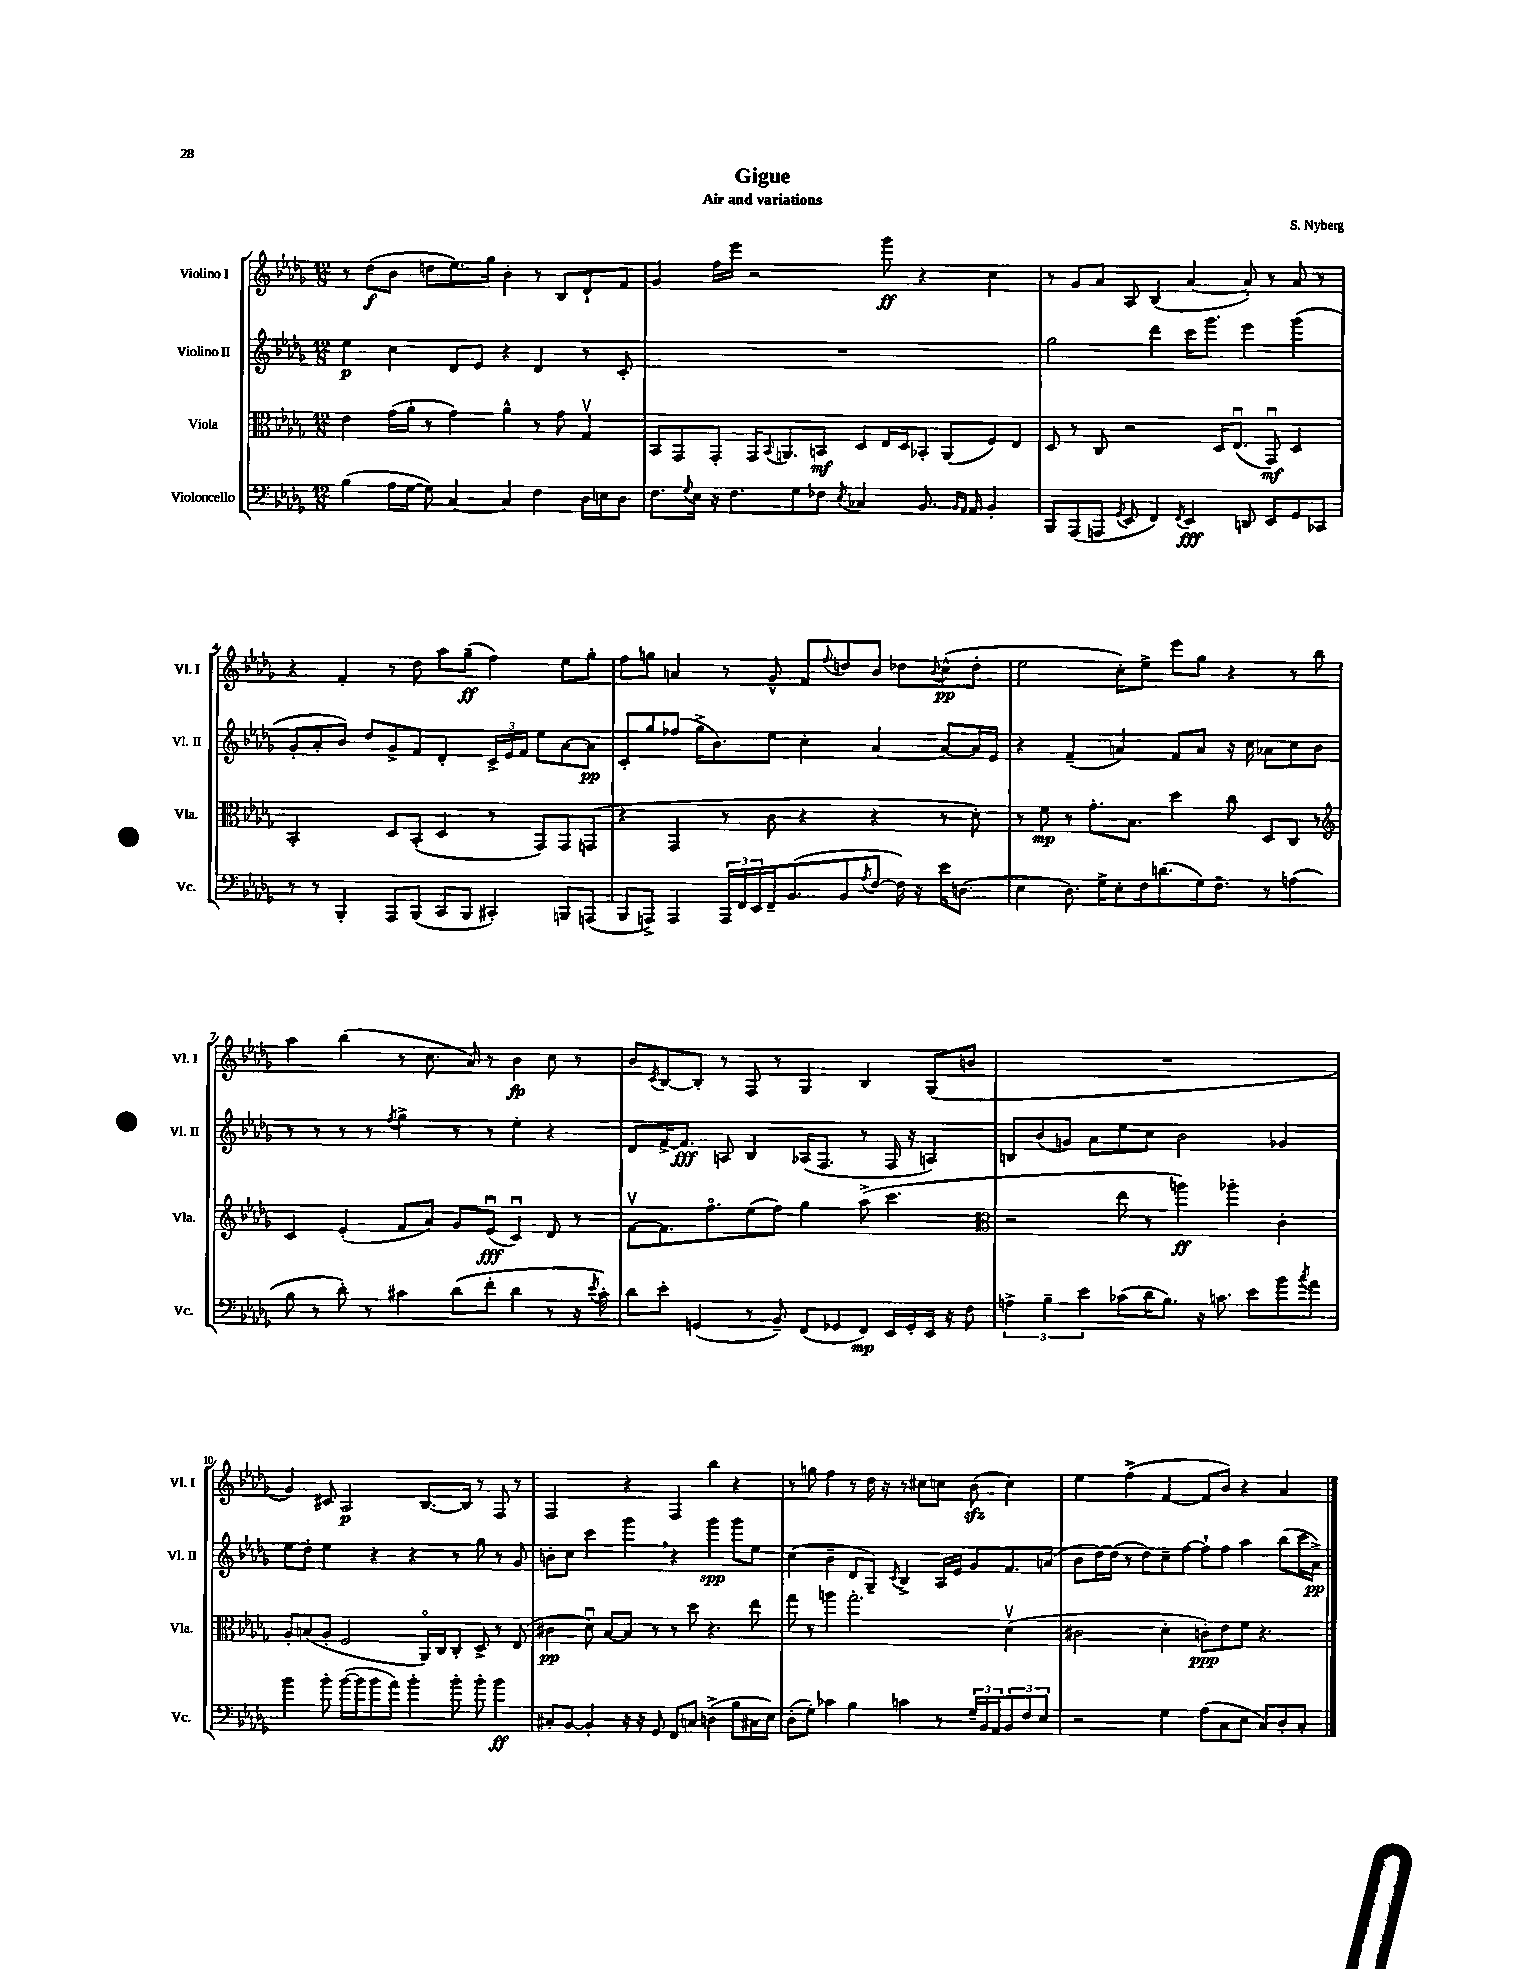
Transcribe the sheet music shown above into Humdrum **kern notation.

**kern	**kern	**kern	**kern
*staff4	*staff3	*staff2	*staff1
*clefF4	*clefC3	*clefG2	*clefG2
*k[b-e-a-d-g-]	*k[b-e-a-d-g-]	*k[b-e-a-d-g-]	*k[b-e-a-d-g-]
*M12/8	*M12/8	*M12/8	*M12/8
(4B-	4e-	4ee-	8r
.	.	.	(8dd-
16A-	(16g-	4cc	8b-
[16G-	16a-'	.	.
8G-])	8r	.	8dd
[4C	4g-)	8d-	8.ee-)
.	.	8e-	.
.	.	.	16gg-
4C]	4a-^^	4r	4b-'
4F	8r	4d-	8r
.	8g-	.	8B-
16D-	4G-v	8r	8d-`
16E	.	.	.
8D-	.	8c'	8f
=	=	=	=
8.F	8BB-	1.r	4g-
.	8GG-	.	.
8qqG-	.	.	.
16E-	.	.	.
16r	8GG-'	.	16ff
8.F	.	.	16eee-
.	16GG-	.	2r
.	8qqBB-	.	.
.	8.AA	.	.
8G-	.	.	.
8F-	8BB	.	.
8qE-	.	.	.
4C-	8D-	.	.
.	16E-	.	8ggg-
.	16D-	.	.
8.BB-	8BB-'	.	4r
.	(8AA	.	.
16qqBB-	.	.	.
16qqAA-	.	.	.
16AA-	.	.	.
4BB-'	8F)	.	4cc
.	8E-	.	.
=	=	=	=
8BBB-	8D-	2gg-	8r
(8AAA-	8r	.	8g-
8AAA	8C	.	8a-
8qGG-	.	.	.
8EE-	2r	.	8A-
4FF)	.	4ddd-	(4B-
8qFF	.	.	.
4EE-	.	16ccc	[4a-
.	.	8.ggg-	.
.	16D-	.	.
.	(8.E-u	.	.
8DD	.	4eee-	8a-'])
8EE-	8GG-u)	.	8r
8GG-	4D-	(4ggg-	8a-
8CC-	.	.	8r
=	=	=	=
8r	2BB-'	8g-'	4r
8r	.	8a-'	.
4BBB-'	.	8b-)	4f'
.	.	8dd-	.
8AAA-	8D-	8g-^	8r
(8BBB-	(8BB-'	8f	8dd-
8CC	4D-	4d-'	8aa-
8BBB-	.	.	(8gg-~
4CC#')	8r	24c^	4ff)
.	.	24e-	.
.	.	24f	.
.	8GG-)	8ee-	.
8BBB	8GG-	[8a-	8ee-
(8AAA	(8GG	8a-]	8gg-'
=	=	=	=
8BBB-	4r	8c'	8ff
8AAA^)	.	8gg-	8gg
4AAA	4GG-	(8ff-	4a
.	.	16gg-^	.
.	.	8.b-)	.
24AAA	8r	.	8r
24FF	.	.	.
24EE-	.	.	.
16FF~	8c	8ee-	8g-^^
(8.BB-	.	.	.
.	4r	4cc'	8f
.	.	.	8qqff
8BB-	.	.	8dd
8qA-	.	.	.
[8F	4r	[4a-	8b-
16F])	.	.	8dd-
16r	.	.	.
.	.	.	8qqb-
16e-	8r	8a-_	(8cc^^
(8.D	.	.	.
.	8d-')	16a-]	8dd-'
.	.	16e-	.
=	=	=	=
4E-	8r	4r	2ee-
.	8f	.	.
8.D-)	8r	(4f~	.
.	8.g-'	.	.
16G-^	.	.	.
8E-'	.	4a)	8cc')
.	8.B-	.	.
16F	.	.	8ee-^
(8.d	.	.	.
.	4dd-	8f	8eee-
16G-)	.	8a	8gg-
8.F~	.	.	.
.	8cc	16r	4r
.	.	16cc	.
8r	8D-	8a-	.
(4A	8C	8cc	8r
.	8r	8b-	8bb-
=	=	=	=
*	*clefG2	*	*
8B-	4c	8r	4aa-
8r	.	8r	.
8d-')	(4e-'	8r	(4bb-
8r	.	8r	.
.	.	8qff	.
4c#	8f	4gg-^	8r
.	8a-)	.	8.cc
(8d-	8g-	8r	.
.	.	.	16a-)
8f'	(8e-u	8r	8r
4d-	4cu)	4ee-'	4b-
8r	8d-	4r	8cc
16r	8r	.	8r
8qe-	.	.	.
16c#')	.	.	.
=	=	=	=
8d-	[8fv	8d-	8b-
.	.	.	8qc
8e-'	8.f]	[16f^	[8B-
.	.	8.f]	.
(4GG	.	.	8B-']
.	8.ffo	.	.
.	.	8A	8r
8r	(8ee-	4B-	8F
8BB-~)	8ff)	.	8r
(8FF	4gg-	(16A-	4G-
.	.	8.F	.
8GG-	.	.	.
8FF)	(8aa-^	8r	4B-
16EE-	4.ccc	16F	.
16GG-'	.	16r	.
16EE-	.	4A)	(8G-
16r	.	.	.
8F	.	.	8b
=	=	=	=
*	*clefC3	*	*
6A^	2r	8B	1.r
.	.	(8b-	.
6B-~	.	.	.
.	.	8g)	.
6e-	.	.	.
.	.	8a-	.
(8c-	8ee-	8ee-	.
16d-	8r	8cc	.
8.B-)	.	.	.
.	4aa)	2b-	.
16r	.	.	.
8.c	.	.	.
.	4aa-'	.	.
8e-	.	.	.
8b-	4c'	4g-	.
8qcc	.	.	.
8a-	.	.	.
=	=	=	=
4b-	8A-'	8ee-	4g-)
.	(8B	8dd-'	.
8b-'	8A-'	4ee-	8c#
([16b-	2F	.	2A-
16b-]	.	.	.
8b-	.	4r	.
8a-)	.	.	.
4b-'	.	4r	.
.	16AA-o)	.	[8.B-
.	16C	.	.
8b-'	8C'	8r	.
.	.	.	16B-]
8b-'	8D-^	8gg-	8r
4b-	8r	8r	8F
.	(8E-	8g-	8r
=	=	=	=
8C#'	4c#	8b'	2F
[8BB-	.	8cc	.
4BB-']	8d-u)	4ccc	.
.	[8B-	.	.
16r	8B-]	4ggg-	4r
16r	.	.	.
8GG-	8r	.	.
8FF	8r	4r	4F
8C	8dd-	.	.
(4D^	4.r	4ggg-	4bb-
8B-	.	8ggg-	4r
16C#	8ee-	8ee-	.
16E-)	.	.	.
=	=	=	=
(8D-'	8gg-	(4cc	8r
8G-')	8r	.	8gg
4c-	4aa	4b-~	4ff
4B-	2.gg-'	8d-	8r
.	.	8G-~)	16dd-
.	.	.	16r
.	.	8qc	.
4c	.	4B-^	8r
.	.	.	8cc#
8r	.	16A-	8cc
.	.	16e-	.
24G-~	.	8g-	(8b-
24BB-	.	.	.
24AA-	.	.	.
12BB-	(4d-v	8.f	4cc)
12F	.	.	.
12E-	.	.	.
.	.	(16a	.
=	=	=	=
2r	2c#	8b-	4ee-
.	.	[16dd-)	.
.	.	(16dd-]	.
.	.	8r	(4ff^
.	.	8dd-)	.
4G-	4d-'	8cc~	[4f
.	.	[8ff	.
(8A-	8c')	8ff`]	8f]
8C	8e-	8ff	8b-)
8E-	8f	4aa-	4r
8C)	4.r	.	.
8D-'	.	(8bb-	4a-
8C'	.	16ccc	.
.	.	16a-^)	.
==	==	==	==
*-	*-	*-	*-
